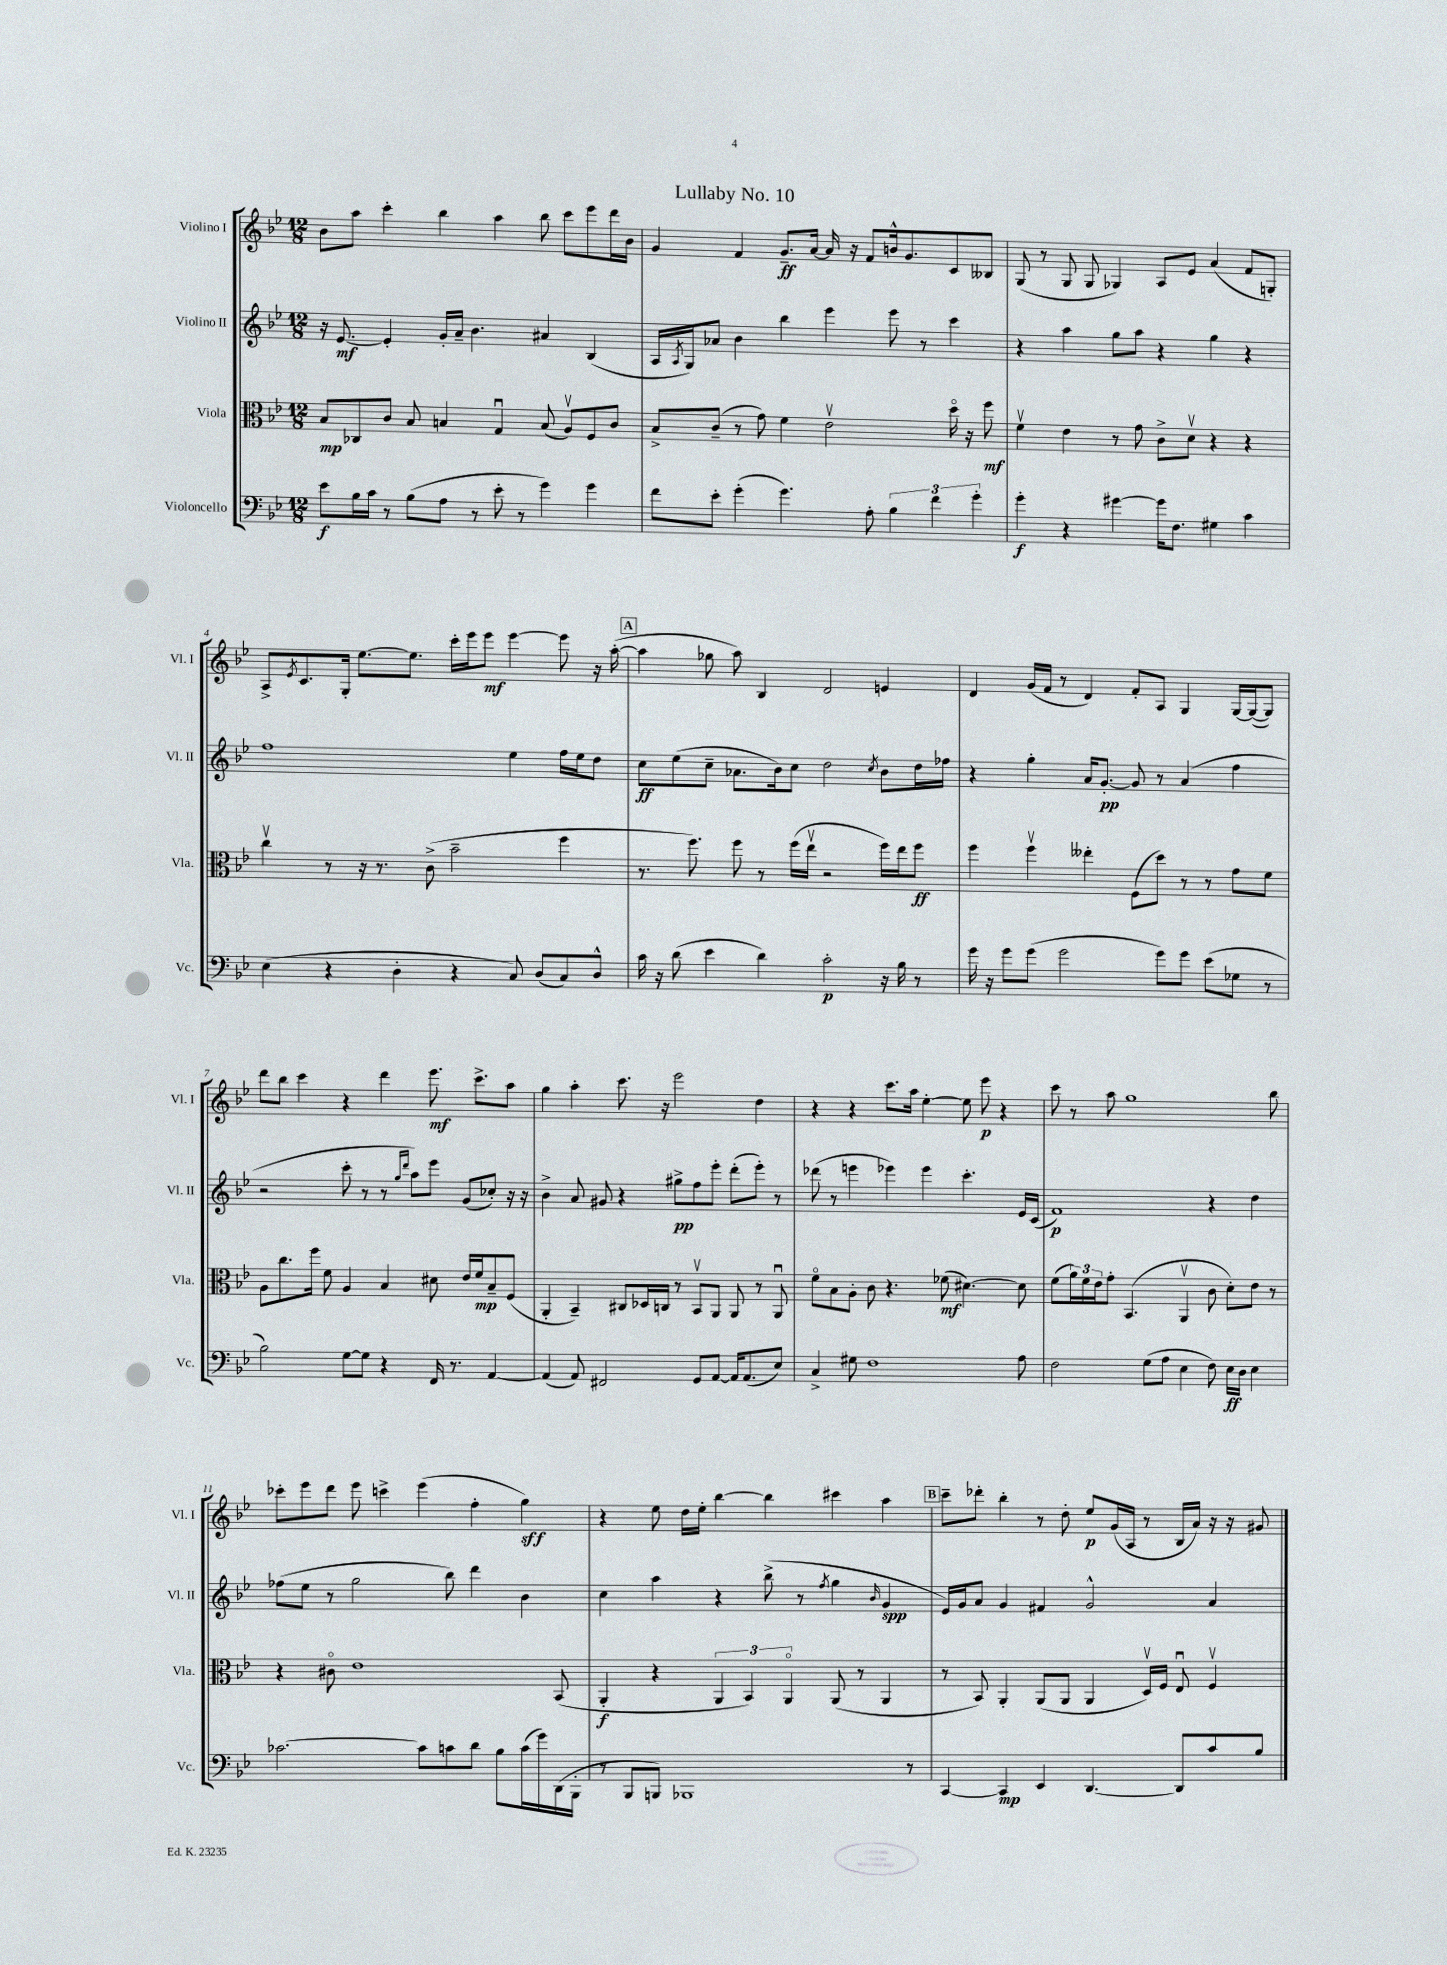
\header { title = "Lullaby No. 10" }
<<
\new StaffGroup <<
\new Staff = "s0" \with { instrumentName = "Violino I" shortInstrumentName = "Vl. I" } {
    \clef treble \key bes \major \numericTimeSignature \time 12/8
    bes'8 a''8 c'''4-. bes''4 a''4 bes''8 c'''8 ees'''8 d'''16 bes'16 |
    g'4 f'4 g'8.--\ff a'16~ a'16 r16 f'8 b'16-^ g'8. c'8 beses8 |
    g8( r8 g8 g8 ges4) a8 ees'8 a'4( f'8 g8-.) |
    a8-> \acciaccatura { ees'8 } c'8. g16-. ees''8.~ ees''8. c'''16-. ees'''16 ees'''8\mf ees'''4~ ees'''8 r16 a''16~-.( |
    \mark \markup { \box "A" } a''4 ges''8 a''8) bes4 d'2 e'4 |
    d'4 g'16( f'16 r8 d'4) f'8-. a8 g4 g16~ g16~( g8) |
    d'''8 bes''8 c'''4 r4 d'''4 ees'''8.\mf c'''8.-> a''8 |
    g''4 a''4-. c'''8. r16 ees'''2 d''4 |
    r4 r4 c'''8. a''16 ees''4~-. ees''8 ees'''8\p r4 |
    c'''8 r8 a''8 g''1 bes''8 |
    ces'''8-. ees'''8 d'''8 ees'''8 c'''4-> ees'''4( f''4-. g''4\sff) |
    r4 ees''8 d''16 ees''16-. bes''4~ bes''4 cis'''4 a''4 |
    \mark \markup { \box "B" } c'''8-- des'''8-. bes''4-. r8 d''8-. ees''8\p g'16( a16 r8 bes16 a'16) r16 r16 gis'8 \bar "|." |
}
\new Staff = "s1" \with { instrumentName = "Violino II" shortInstrumentName = "Vl. II" } {
    \clef treble \key bes \major \numericTimeSignature \time 12/8
    r16 ees'8.~\mf ees'4-. g'16-. a'16-- bes'4. ais'4 bes4( |
    a16 \acciaccatura { a8 } g16) aes'8 bes'4 bes''4 ees'''4 ees'''8 r8 c'''4 |
    r4 a''4 g''8 a''8 r4 g''4 r4 |
    f''1 ees''4 f''16 ees''16 d''8 |
    \mark \markup { \box "A" } c''8\ff ees''8( c''8-- aes'8. bes'16) c''8 d''2 \acciaccatura { c''8 } bes'8 d''16 fes''16 |
    r4 g''4-. a'16 g'8.~-.\pp g'8 r8 a'4( f''4 |
    r2 c'''8-. r8 r8 \grace { g''16 d'''16 } a''8) ees'''8 g'8( ces''8-.) r16 r16 |
    bes'4-> a'8 gis'8 r4 gis''8->\pp f''8 ees'''8-. d'''8-.( ees'''8-.) r8 |
    des'''8( r8 e'''4 ees'''4) ees'''4 c'''4.-. ees'16 c'16( |
    f'1\p) r4 d''4 |
    fes''8( ees''8 r8 g''2 bes''8) d'''4 bes'4 |
    c''4 a''4 r4 bes''8->( r8 \acciaccatura { f''8 } g''4 \grace { bes'16 } g'4\spp |
    \mark \markup { \box "B" } ees'16) g'16 a'8 g'4 fis'4 g'2-^ a'4 \bar "|." |
}
\new Staff = "s2" \with { instrumentName = "Viola" shortInstrumentName = "Vla." } {
    \clef alto \key bes \major \numericTimeSignature \time 12/8
    bes8\mp ces8 c'8 bes8 b4 g4\downbow b8( a8\upbow) f8 c'8 |
    bes8-> c'8--( r8 g'8) f'4 ees'2\upbow d''16\flageolet r16 f''8\mf |
    f'4\upbow ees'4 r8 g'8 c'8-> d'8\upbow r4 r4 |
    c''4\upbow r8 r16 r8. c'8->( bes'2-- f''4 |
    \mark \markup { \box "A" } r8. f''8.) f''8 r8 f''16( ees''16\upbow r2 f''16) ees''16 f''8\ff |
    f''4 f''4\upbow eeses''4-. f8( d''8) r8 r8 g'8 f'8 |
    a8 c''8. f''16 f'8 a4 bes4 dis'8 ees'16 f'16\mp bes8-- f8( |
    a,4-. bes,4--) cis8 des16 c16 r8 bes,8\upbow a,8 a,8 r8 a,8\downbow |
    f'8\flageolet bes8 a8-. c'8 r4. fes'8\mf( dis'4.~) dis'8 |
    f'8( \tuplet 3/2 { a'16) f'16 ees'16 } g'8-. bes,4.( a,4\upbow c'8 d'8-.) ees'8 r8 |
    r4 cis'8\flageolet ees'1 bes,8( |
    a,4-.\f r4 \tuplet 3/2 { a,4 bes,4) a,4\flageolet } a,8( r8 a,4 |
    \mark \markup { \box "B" } r8 bes,8) a,4-. a,8( a,8 a,4 d16\upbow) f16 ees8\downbow f4\upbow \bar "|." |
}
\new Staff = "s3" \with { instrumentName = "Violoncello" shortInstrumentName = "Vc." } {
    \clef bass \key bes \major \numericTimeSignature \time 12/8
    ees'8\f bes16 c'16 r8 bes8( a8 r8 ees'8-. r8 g'4) g'4 |
    f'8 ees'8-. g'4-.( g'4.) a8-. \tuplet 3/2 { bes4 f'4 g'4-. } |
    g'4-.\f r4 gis'4~ gis'16 f8. gis4 c'4 |
    ees4( r4 d4-. r4 c8) d8( c8) d8-^ |
    \mark \markup { \box "A" } c'16 r16 d'8( ees'4 d'4) c'2-.\p r16 bes16 r8 |
    g'16 r16 g'8 g'8( g'2 g'8) g'8 ees'8( ges8 r8 |
    bes2) g8~ g8 r4 f,16 r8. a,4~ |
    a,4( a,8) fis,2 g,8 a,8~ a,16 a,8.( ees8) |
    c4-> gis8 f1 a8 |
    f2 g8( a8 ees4 f8) ees16\ff d16 ees4 |
    ces'2.~ ces'8 c'8 d'8 bes8 c'16( g'16) d,16( bes,,16-. |
    r8 bes,,8 b,,8) bes,,1 r8 |
    \mark \markup { \box "B" } c,4~ c,4\mp ees,4 d,4.~ d,8 c'8 bes8 \bar "|." |
}
>>
>>
